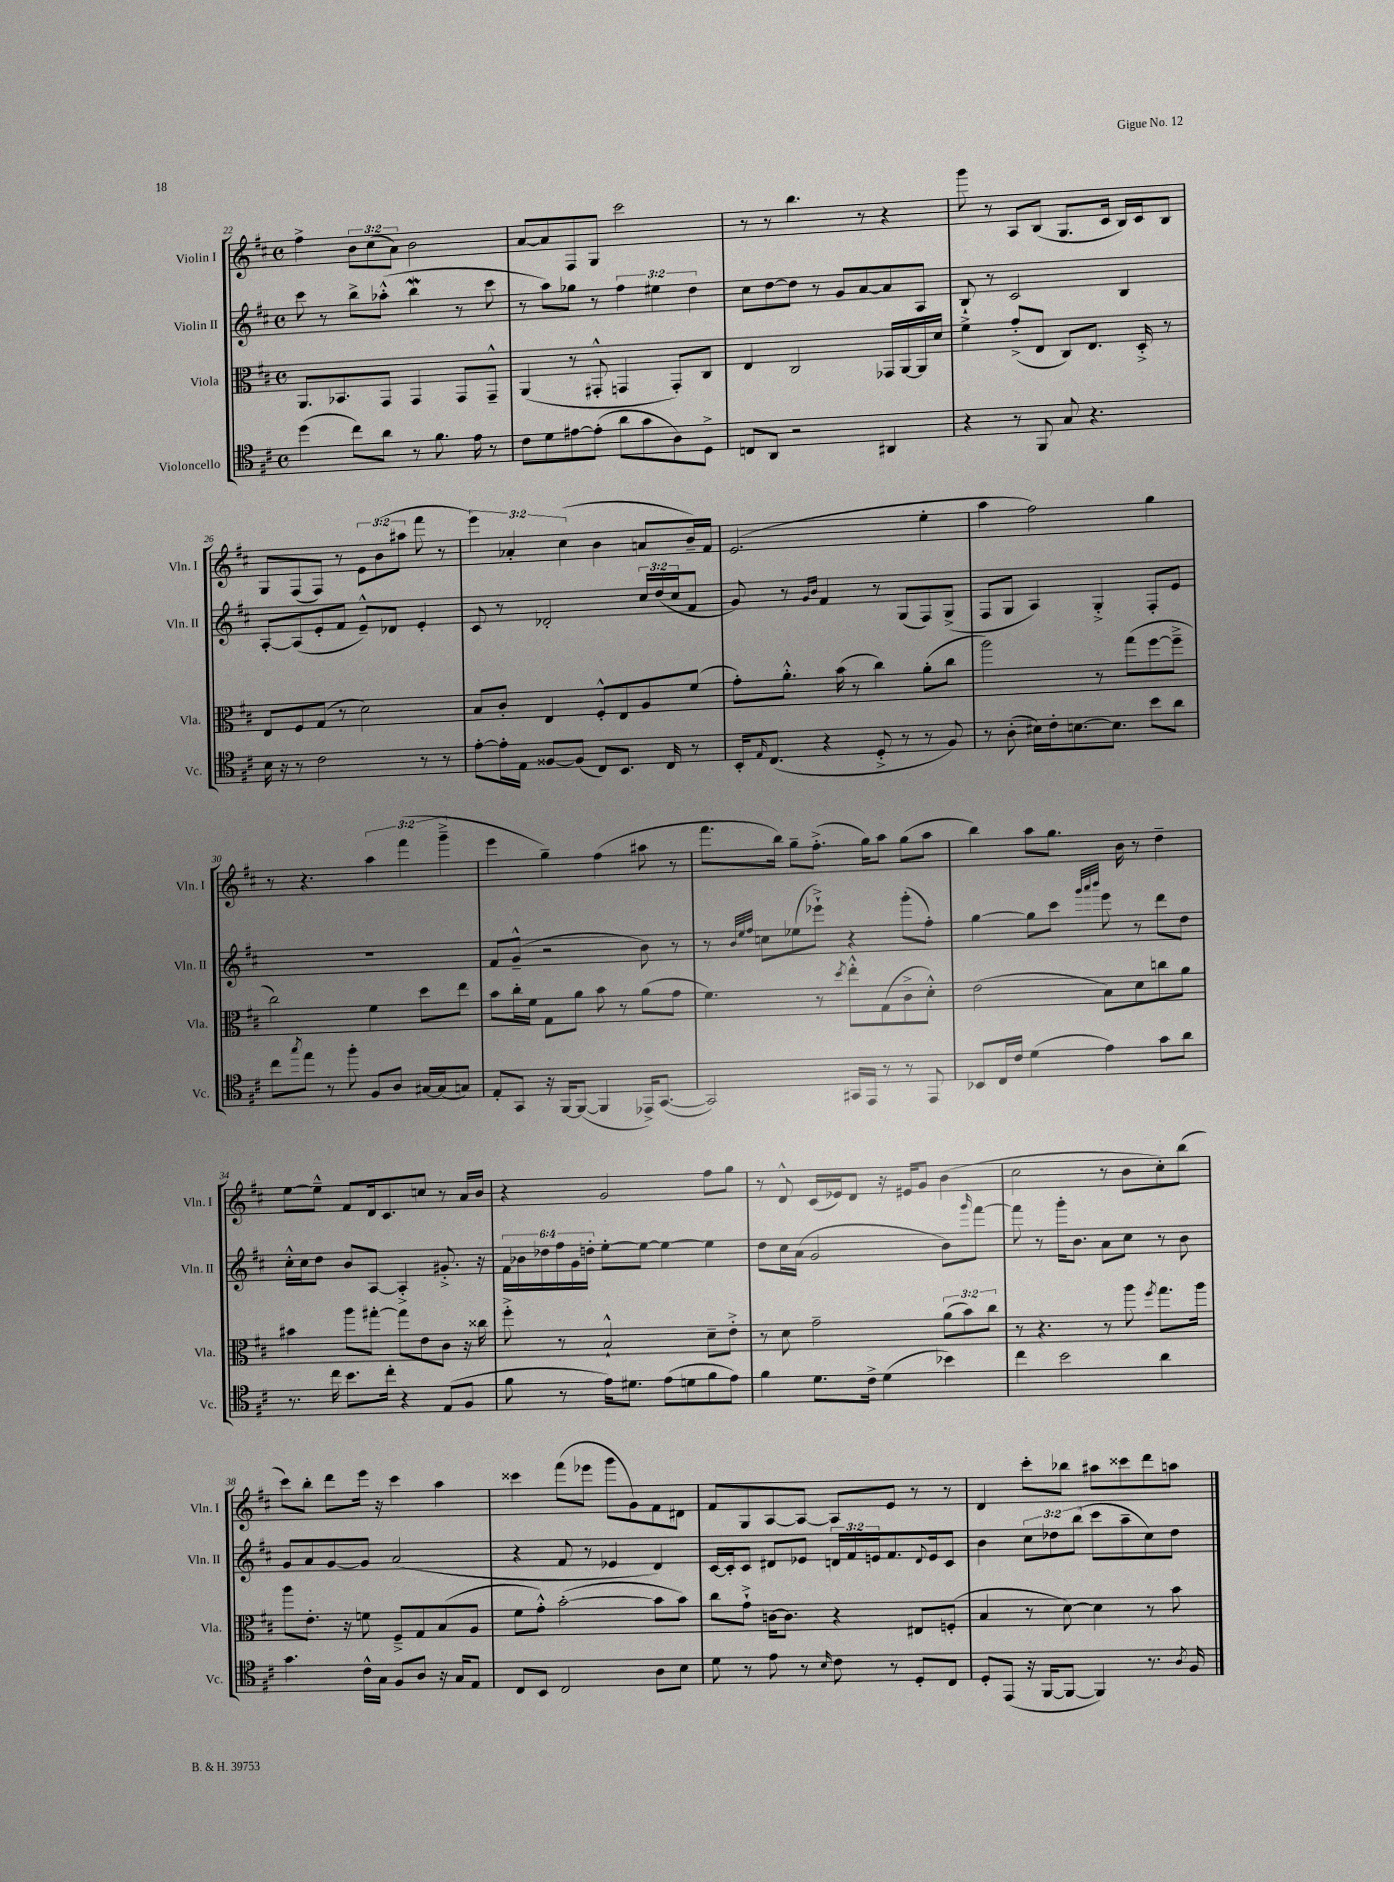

**kern	**kern	**kern	**kern
*part4	*part3	*part2	*part1
*staff4	*staff3	*staff2	*staff1
*I"Violoncello	*I"Viola	*I"Violin II	*I"Violin I
*I'Vc.	*I'Vla.	*I'Vln. II	*I'Vln. I
*clefC4	*clefC3	*clefG2	*clefG2
*k[f#c#]	*k[f#c#]	*k[f#c#]	*k[f#c#]
*M4/4	*M4/4	*M4/4	*M4/4
*met(c)	*met(c)	*met(c)	*met(c)
=22	=22	=22	=22
(4dd\	8.AA/L	8ccc#\	4ff#^\
.	.	8r	.
.	8.BB-X/	.	.
8cc#\L)	.	8bb^\L	12b\L
.	.	.	(12cc#\
8a\J	8GG/J	(8aa-X'^^\J	.
.	.	.	12a\J)
8r	4GG/	4bbW\	2b\
8.f#\	.	.	.
.	8GG/L	8r	.
16e\	.	.	.
8r	8GG~^^/J	8ccc#\	.
=23	=23	=23	=23
8c#\L	(4AA/	8r	[8a/L
8d\	.	8aa\L)	8a/]
[8e#X\	8r	8gg-X\J	8F#/
(8e#'\J]	8GG#X'^^/	8r	8G/J
8a\L	4GGn/	6ff#\	2ccc#\
8g\	.	.	.
.	.	6ee#X\	.
8A\)	8GG'/L)	.	.
.	.	6dd\	.
8D^\J	8C#/J	.	.
=24	=24	=24	=24
8Cn/L	4E/	8cc#\L	8r
8AA/J	.	[8dd\	8r
2r	2C#/	8dd\J]	4.bb\
.	.	8r	.
.	.	8g/L	.
.	.	[8a/	8r
4AA#X/	16GG-X/LL	8a/]	4r
.	[16AA/	.	.
.	16AA/]	8A/J	.
.	16d/JJ	.	.
=25	=25	=25	=25
4r	4f#\	8B`^/	8ggg\
.	.	8r	8r
8r	(8g'^/L	2c#/	8A/L
8FF#/	8E/J	.	(8B/J
8G/	8C#/L)	.	8.G/L
4.r	8.E/J	.	.
.	.	.	16c#/Jk
.	.	4B/	16B/LL)
.	16D'^/	.	16c#/J
.	8r	.	8B/J
!!LO:LB:g=z
=26	=26	=26	=26
16B\	8E/L	[8A'/L	8G/L
16r	.	.	.
8r	8F#/	(8A/]	(8F#/
2c#\	(8G/J	8e'/	8F#/J)
.	8r	8f#/J	8r
.	2d\)	8e~^^/L)	12e\L
.	.	.	(12b\
.	.	8d-X/J	.
.	.	.	12aa#X\J
8r	.	4e'/	8fff#\
8r	.	.	8r
=27	=27	=27	=27
[8e'\L	8B/L	8c#/	6eee\)
16e'\L]	8c#'/J	8r	.
.	.	.	6a-X'/
16E\JJ	.	.	.
[8F##X/L	4E/	2d-X'/	.
.	.	.	(6cc#\
(8F##/J]	.	.	.
8C#/L)	8F#'^^/L	.	4b\
8.BB/J	8E/	.	.
.	8A/	24cc#/LL	8an/L
.	.	(24dd/	.
16C#/	.	.	.
.	.	24cc#/J	.
8r	(8f#/J	8f#/J	16b~/L)
.	.	.	16f#/JJ
=28	=28	=28	=28
16BB'/KL	8g'\L)	8g/)	(2.e/
16qqE/	.	.	.
(8.C#/J	.	.	.
.	8.a'^^\J	8r	.
.	.	16qqg/LL	.
.	.	16qqb/JJ	.
4r	.	4f#/	.
.	(16b\	.	.
.	8r	.	.
8D'^/	4cc#\)	8r	.
8r	.	(8G/L	.
8r	(8a'\L	8F#/)	4ee'\
8F#/)	8cc#\J	(8G^/J	.
=29	=29	=29	=29
8r	2aa\)	8F#/L	4aa\
(8A'\	.	8G/J	.
16B#X\LL)	.	4A/)	2ff#\)
16c#'\J	.	.	.
[8.Bn\	.	.	.
.	8r	4G'^/	.
8.B\J]	.	.	.
.	(8gg\L	.	.
8b\L	[8ff#\	8F#'/L	4gg\
8a\J	8ff#~^\J]	8e/J	.
!!LO:LB:g=z
=30	=30	=30	=30
8cc#\L	2cc#\)	1r	8r
8qgg/	.	.	.
8ee\J	.	.	4.r
8r	.	.	.
8ff#'\	.	.	.
8F#/L	4f#\	.	6aa\
8A/J	.	.	.
.	.	.	(6fff#\
[16G#X/LL	8dd\L	.	.
(16G#/J]	.	.	.
.	.	.	6ggg~^\
8Gn/J)	8ee\J	.	.
=31	=31	=31	=31
8E'/L	8b\L	8f#/L	4eee\
8GG/J	16cc#'\L	(8g~^^/J	.
.	16f#\JJ	.	.
16r	8G\L	2r	4gg~\)
[16FF#/KL	.	.	.
(8FF#/J_	8a\J	.	.
4FF#/]	8b\	.	(4ff#\
.	8r	.	.
16EE-X^/KL)	(8a\L	8b\)	8aa#X\
([8.GG/J	.	.	.
.	8g\J	8r	8r
=32	=32	=32	=32
2GG/])	4.f#\)	8r	8.fff#\L
.	.	32qqb/LLL	.
.	.	32qqee/	.
.	.	32qqff#/JJJ	.
.	.	8ccn\L	.
.	.	.	16bb\Jk)
.	.	(8ee-X\	8gg~\L
.	8r	8eee-X`^\J)	(8.ff#'^\J
.	8qdd/	.	.
16GG#X/LL	8ee'^^\L	4r	.
16EE/JJ	.	.	16gg\KL)
8r	(8G\	.	8aa\J
8r	8c#^\	(8ggg'\L	(8gg\L
8EE/	8d'^^\J)	8ff#'\J)	8aa\J
=33	=33	=33	=33
8BB-X/L	(2e\	[4gg\	4bb\)
16C#/L	.	.	.
16c#/JJ	.	.	.
(4d\	.	8gg\L]	8aa\L
.	.	8ccc#\J	8.gg\J
.	.	32qqggg/LLL	.
.	.	32qqaaa/	.
.	.	32qqbbb/JJJ	.
4e\)	8B\L)	8eee\	.
.	.	.	16b\
.	8d\	8r	8r
8g\L	8ccn\	8ddd\L	4dd~\
8a\J	8a\J	8dd\J	.
!!LO:LB:g=z
=34	=34	=34	=34
8.r	4b#X\	16cc#'^^\LL	[8ee\L
.	.	16cc#\J	.
.	.	8dd\J	8ee~^^\J]
16cc#\	.	.	.
8.b\L	8aa\L	8b/L	8f#/L
.	[8gg#X'\J	[8A/J	16d/k
16cc#'\Jk	.	.	8.c#/
4r	8gg#\L]	4A'^/]	.
.	8e\	.	8ccn/J
(8E/L	8c#\J	8.g#X'^/	8r
8F#/J	16r	.	16a/LL
.	16cc##X\	16r	16b/JJ
=35	=35	=35	=35
8f#\	8ff#'^\	24f#\LL	4r
.	.	24b-X\	.
.	.	24dd-X\	.
8r	8r	24ff#\	.
.	.	24g\	.
.	.	24ddn'\JJ	.
16e\KL)	2B`^^/	[8ee'\L	2g/
8.d#X\J	.	.	.
.	.	8ee\J_	.
(8e\L	.	4ee\_	.
8dn\	.	.	.
8f#\	8d~\L	4ee\]	8ff#\L
8e\J)	8e'^\J	.	8gg\J
=36	=36	=36	=36
4f#\	8r	8dd\L	8r
.	8d\	16cc#\L	8d^^/
.	.	(16a\JJ	.
8.d\L	2g~\	2g/	(16c#/LL
.	.	.	16e-X/J)
.	.	.	8d/J
16c#^\Jk	.	.	.
(4d\	.	.	16r
.	.	.	16e#X/KL
.	.	.	8g/J
4b-X\)	(12a\L	8b\L)	(4b\
.	12b\)	.	.
.	.	16qqggg/	.
.	.	[8fff#\J	.
.	12cc#\J	.	.
=37	=37	=37	=37
4cc#\	8r	8fff#\]	2cc#\
.	4.r	8r	.
2b\	.	16ggg'\KL	.
.	.	8.b\J	.
.	8r	8a\L	8r
.	8aa\	8cc#\J	8b\L
.	8qff#/	.	.
4a\	8.gg\L	8r	8cc#'\)
.	.	8b\	(8bb\J
.	16aa\Jk	.	.
!!LO:LB:g=z
=38	=38	=38	=38
4.g\	8aa\L	8g/L	8ccc#\L)
.	8.e'\J	8a/	8bb'\J
.	.	[8g/	8ddd\L
.	16r	.	.
16c#^^\LL	8fn\	8g/J]	16eee\Jk
16G\JJ	.	.	16r
8F#/L	8F#~^/L	(2a/	4ccc#\
8A/J	8G/	.	.
16r	(8B/	.	4aa\
16G/KL	.	.	.
8E/J	8A/J	.	.
=39	=39	=39	=39
8C#/L	8f#\L	4r	4ccc##X\
8BB/J	8g'^^\J)	.	.
2C#/	([2b'\	8f#/	(8fff#\L
.	.	8r	8eee-X\J
.	.	4e-X/	8ggg\L
.	.	.	8g\)
8A\L	8b\L]	4d/)	8f#\
8B\J	8b\J)	.	8d#X\J
=40	=40	=40	=40
8d\	8cc#\L	[16c#/LL	8f#/L
.	.	16c#'/J]	.
8r	8g`^\J	8c#/J	8G/
8e\	[16cn\KL	8d#X/L	[8A/
.	8.c\J]	.	.
8r	.	8e-X/J	8A/J_
16qqB/	.	.	.
8c#\	4r	24dn/LL	8A/L]
.	.	24f#/	.
.	.	24en/J	.
8r	.	8.f#/	8e/J
8D'/L	8E#X/L	.	8r
.	.	8qqd/	.
.	.	16e/k	.
8C#/J	(8Fn'/J	8c#/J	8r
=41	=41	=41	=41
8D'/L	4B/	4b\	4d/
(8EE/J	.	.	.
16r	8r	12cc#\L	8ccc#'\L
[16FF#/KL	.	.	.
.	.	12dd-X\	.
8FF#/J_	[8d\)	.	8bb-X\J
.	.	(12bb\J	.
4FF#/])	4d\]	8ccc#\L	8aa#X\L
.	.	8aa~\	8ccc##X\
8.r	8r	8cc#\)	8ddd\
.	8b\	8dd-\J	8aan\J
8qA/	.	.	.
16F#/	.	.	.
==	==	==	==
*-	*-	*-	*-
